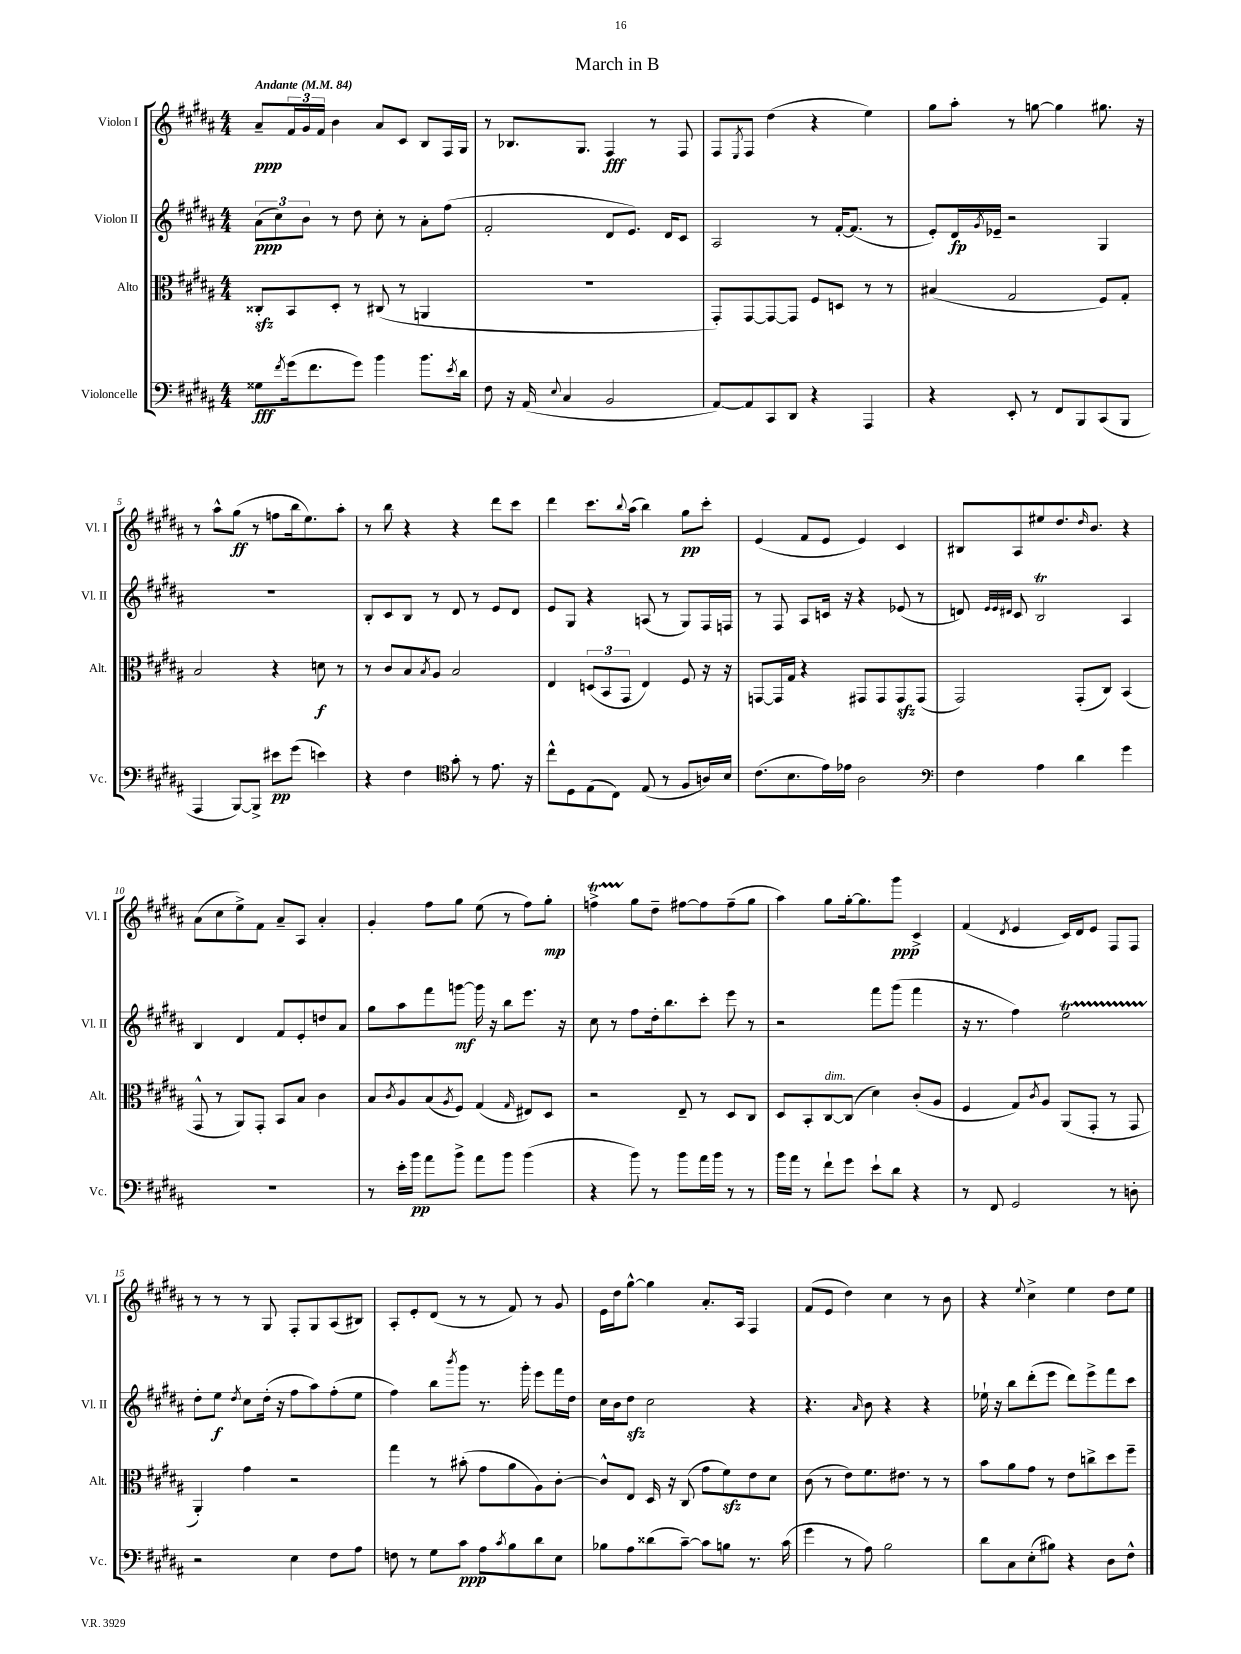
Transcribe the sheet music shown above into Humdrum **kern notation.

**kern	**dynam	**kern	**dynam	**kern	**dynam	**kern	**dynam
*part4	*part4	*part3	*part3	*part2	*part2	*part1	*part1
*staff4	*staff4	*staff3	*staff3	*staff2	*staff2	*staff1	*staff1
*I"Violoncelle	*	*I"Alto	*	*I"Violon II	*	*I"Violon I	*
*I'Vc.	*	*I'Alt.	*	*I'Vl. II	*	*I'Vl. I	*
*clefF4	*	*clefC3	*	*clefG2	*	*clefG2	*
*k[f#c#g#d#a#]	*	*k[f#c#g#d#a#]	*	*k[f#c#g#d#a#]	*	*k[f#c#g#d#a#]	*
*M4/4	*	*M4/4	*	*M4/4	*	*M4/4	*
*MM84	*	*MM84	*	*MM84	*	*MM84	*
=1	=1	=1	=1	=1	=1	=1	=1
!	!	!	!	!	!	!LO:TX:a:B:t=Andante	!
8G##X\L	fff	8C##Xzz'/L	.	(12a#\L	ppp	8a#~/L	ppp
.	.	.	.	12cc#\)	.	.	.
8qf#/	.	.	.	.	.	.	.
(16g#\k	.	8BB/	.	.	.	24f#/L	.
.	.	.	.	12b\J	.	24g#/	.
8.f#\	.	.	.	.	.	.	.
.	.	.	.	.	.	24f#/JJ	.
.	.	8D#'/J	.	8r	.	4b\	.
8g#\J)	.	8r	.	8dd#\	.	.	.
4b\	.	(8C#X/	.	8cc#'\	.	8a#/L	.
.	.	8r	.	8r	.	8c#/J	.
8.b\L	.	4AAn/	.	8a#'\L	.	8B/L	.
.	.	.	.	(8ff#\J	.	16F#/L	.
8qe/	.	.	.	.	.	.	.
16d#\Jk	.	.	.	.	.	16G#/JJ	.
=2	=2	=2	=2	=2	=2	=2	=2
8F#\	.	1r	.	2f#'/	.	8r	.
16r	.	.	.	.	.	8.B-X/L	.
(16AA#/	.	.	.	.	.	.	.
8qqE/	.	.	.	.	.	.	.
4C#/	.	.	.	.	.	.	.
.	.	.	.	.	.	8.G#/J	.
2BB/	.	.	.	8d#/L	.	4F#/	fff
.	.	.	.	8.e/J)	.	.	.
.	.	.	.	.	.	8r	.
.	.	.	.	16d#/KL	.	.	.
.	.	.	.	8c#/J	.	8F#/	.
=3	=3	=3	=3	=3	=3	=3	=3
[8AA#/L)	.	8GG#'/L)	.	2A#/	.	8F#/L	.
.	.	.	.	.	.	8qE/	.
8AA#/]	.	[8GG#/	.	.	.	8F#/J	.
8CC#/	.	8GG#/_	.	.	.	(4dd#\	.
8DD#/J	.	8GG#/J]	.	.	.	.	.
4r	.	8F#/L	.	8r	.	4r	.
.	.	8Dn/J	.	[16f#'/KL	.	.	.
.	.	.	.	(8.f#/J]	.	.	.
4AAA#/	.	8r	.	.	.	4ee\)	.
.	.	8r	.	8r	.	.	.
=4	=4	=4	=4	=4	=4	=4	=4
4r	.	(4B#X/	.	8e'/L)	.	8gg#\L	.
.	.	.	.	16d#/L	fp	8aa#'\J	.
.	.	.	.	8qg#/	.	.	.
.	.	.	.	16e-X~/JJ	.	.	.
8EE'/	.	2G#/	.	2r	.	8r	.
8r	.	.	.	.	.	[8ggn\	.
8FF#/L	.	.	.	.	.	4gg\]	.
8BBB/	.	.	.	.	.	.	.
(8CC#/	.	8F#/L)	.	4G#/	.	8.gg#X\	.
8BBB/J	.	8G#'/J	.	.	.	.	.
.	.	.	.	.	.	16r	.
!!LO:LB:g=z
=5	=5	=5	=5	=5	=5	=5	=5
4AAA#/	.	2B/	.	1r	.	8r	.
.	.	.	.	.	.	8aa#^^\L	.
[8BBB/L)	.	.	.	.	.	(8gg#\J	ff
8BBB^/J]	.	.	.	.	.	8r	.
8e#X\L	pp	4r	.	.	.	8ffn\L	.
(8g#\J	.	.	.	.	.	16bb\k	.
.	.	.	.	.	.	8.ee\)	.
4en\)	.	8dn\	f	.	.	.	.
.	.	8r	.	.	.	8aa#'\J	.
=6	=6	=6	=6	=6	=6	=6	=6
4r	.	8r	.	8B'/L	.	8r	.
.	.	8c#/L	.	8c#/	.	8bb\	.
4F#\	.	8B/	.	8B/J	.	4r	.
.	.	8qB/	.	.	.	.	.
.	.	8A#/J	.	8r	.	.	.
*clefC4	*	*	*	*	*	*	*
8g#'\	.	2B/	.	8d#/	.	4r	.
8r	.	.	.	8r	.	.	.
8.e\	.	.	.	8e/L	.	8ddd#\L	.
.	.	.	.	8d#/J	.	8ccc#\J	.
16r	.	.	.	.	.	.	.
=7	=7	=7	=7	=7	=7	=7	=7
8cc#^^\L	.	4E/	.	8e/L	.	4ddd#\	.
8D#\	.	.	.	8G#/J	.	.	.
(8E\	.	(12Dn/L	.	4r	.	8.ccc#\L	.
.	.	12BB/	.	.	.	.	.
8C#\J)	.	.	.	.	.	.	.
.	.	12GG#/J	.	.	.	.	.
.	.	.	.	.	.	8qqbb/	.
.	.	.	.	.	.	(16aa#\Jk	.
(8E/	.	4E/)	.	(8An/	.	4bb\)	.
8r	.	.	.	8r	.	.	.
8F#/L	.	8F#/	.	8G#/L)	.	8gg#\L	pp
16An/L)	.	16r	.	16F#/L	.	8ccc#'\J	.
16B/JJ	.	16r	.	16Fn/JJ	.	.	.
=8	=8	=8	=8	=8	=8	=8	=8
(8.c#\L	.	[8GGn/L	.	8r	.	(4e/	.
.	.	16GG/L]	.	8F#/	.	.	.
8.B\	.	16G#/JJ	.	.	.	.	.
.	.	4r	.	8A#/L	.	8f#/L	.
16e\L)	.	.	.	16cn/Jk	.	8e/J	.
16e-X\JJ	.	.	.	16r	.	.	.
2A#\	.	8GG#X/L	.	4r	.	4e/)	.
.	.	8GG#/	.	.	.	.	.
.	.	8GG#zz/	.	(8e-X/	.	4c#/	.
.	.	(8GG#/J	.	8r	.	.	.
=9	=9	=9	=9	=9	=9	=9	=9
*clefF4	*	*	*	*	*	*	*
4F#\	.	2GG#/)	.	8dn/)	.	8B#X/L	.
.	.	.	.	32qqe/LLL	.	.	.
.	.	.	.	32qqe/	.	.	.
.	.	.	.	32qqd#X/JJJ	.	.	.
.	.	.	.	8c#/	.	8A#/	.
4A#\	.	.	.	2BT/	.	8ee#X/	.
.	.	.	.	.	.	8.dd#/	.
4d#\	.	(8GG#'/L	.	.	.	.	.
.	.	.	.	.	.	16qqdd#/	.
.	.	.	.	.	.	8.b/J	.
.	.	8C#/J)	.	.	.	.	.
4g#\	.	(4BB/	.	4A#/	.	4r	.
!!LO:LB:g=z
=10	=10	=10	=10	=10	=10	=10	=10
1r	.	8GG#^^/	.	4B/	.	(8a#\L	.
.	.	8r	.	.	.	8cc#\	.
.	.	8AA#/L)	.	4d#/	.	8ee^\)	.
.	.	8GG#'/J	.	.	.	8f#\J	.
.	.	8BB/L	.	8f#/L	.	8a#~/L	.
.	.	8B/J	.	8e'/	.	8A#/J	.
.	.	4c#\	.	8ddn/	.	4a#'/	.
.	.	.	.	8a#/J	.	.	.
=11	=11	=11	=11	=11	=11	=11	=11
8r	.	8B/L	.	8gg#\L	.	4g#'/	.
.	.	8qc#/	.	.	.	.	.
16e'\LL	.	8A#/	.	8aa#\	.	.	.
16b\JJ	pp	.	.	.	.	.	.
8a#\L	.	(8B/	.	8fff#\	.	8ff#\L	.
.	.	8qA#/	.	.	.	.	.
8b^\J	.	8F#/J)	.	[8gggn\J	mf	8gg#\J	.
8a#\L	.	(4G#/	.	16ggg\]	.	(8ee\	.
.	.	.	.	16r	.	.	.
8b\J	.	.	.	8bb\L	.	8r	.
.	.	16qqG#/	.	.	.	.	.
(4b\	.	8E#X/L)	.	8.eee\J	.	8ff#\L)	.
.	.	8D#/J	.	.	.	8gg#'\J	mp
.	.	.	.	16r	.	.	.
=12	=12	=12	=12	=12	=12	=12	=12
4r	.	2r	.	8cc#\	.	4ffnT^\	.
.	.	.	.	8r	.	.	.
8b\)	.	.	.	8ff#\L	.	8gg#\L	.
8r	.	.	.	16dd#'\k	.	8dd#~\J	.
.	.	.	.	8.bb\	.	.	.
8b\L	.	8E~/	.	.	.	[8ff#X\L	.
16a#\L	.	8r	.	8ccc#'\J	.	8ff#\]	.
16b\JJ	.	.	.	.	.	.	.
8r	.	8D#/L	.	8eee\	.	(8ff#~\	.
8r	.	8C#/J	.	8r	.	8gg#\J	.
=13	=13	=13	=13	=13	=13	=13	=13
16b\LL	.	8D#/L	.	2r	.	4aa#\)	.
16a#\JJ	.	.	.	.	.	.	.
8r	.	8BB'/	.	.	.	.	.
!	!	!LO:TX:a:i:t=dim.	!	!	!	!	!
8f#`\L	.	[8C#/	.	.	.	8gg#\L	.
8g#\J	.	(8C#/J]	.	.	.	[16gg#'\k	.
.	.	.	.	.	.	8.gg#\]	.
8e`\L	.	4d#\)	.	8fff#\L	.	.	.
8d#\J	.	.	.	(8ggg#\J	.	8ggg#\J	ppp
4r	.	(8c#'/L	.	4fff#\	.	4c#^/	.
.	.	8A#/J	.	.	.	.	.
=14	=14	=14	=14	=14	=14	=14	=14
8r	.	4F#/	.	16r	.	(4f#/	.
.	.	.	.	8.r	.	.	.
8FF#/	.	.	.	.	.	.	.
.	.	.	.	.	.	8qd#/	.
2GG#/	.	8G#/L)	.	4ff#\)	.	4e/	.
.	.	8qc#/	.	.	.	.	.
.	.	8A#/J	.	.	.	.	.
.	.	(8AA#/L	.	2eeT\	.	16c#/LL)	.
.	.	.	.	.	.	16d#/J	.
.	.	8GG#'/J	.	.	.	8e/J	.
8r	.	8r	.	.	.	8F#/L	.
8Dn'\	.	8GG#/	.	.	.	8F#/J	.
!!LO:LB:g=z
=15	=15	=15	=15	=15	=15	=15	=15
2r	.	4AA#'/)	.	8dd#'\L	.	8r	.
.	.	.	.	8ee\J	f	8r	.
.	.	.	.	8qdd#/	.	.	.
.	.	4g#\	.	8cc#\L	.	8r	.
.	.	.	.	(16dd#'\Jk	.	8G#/	.
.	.	.	.	16r	.	.	.
4E\	.	2r	.	8ff#\L	.	8F#'/L	.
.	.	.	.	8aa#\)	.	8G#/	.
8F#\L	.	.	.	(8ff#'\	.	(8A#/	.
8A#\J	.	.	.	8ee\J	.	8B#X/J)	.
=16	=16	=16	=16	=16	=16	=16	=16
8Fn\	.	4gg#\	.	4ff#\)	.	8A#'/L	.
8r	.	.	.	.	.	8e'/	.
8G#\L	.	8r	.	8bb\L	.	(8d#/J	.
.	.	.	.	8qbbb/	.	.	.
8c#\J	ppp	(8b#X'\	.	8ggg#\J	.	8r	.
8A#\L	.	8g#\L	.	8.r	.	8r	.
8qc#/	.	.	.	.	.	.	.
8B\	.	8a#\	.	.	.	8f#/)	.
.	.	.	.	16ggg#'\	.	.	.
8d#\	.	8A#\)	.	8eee\L	.	8r	.
8E\J	.	[8c#'\J	.	16fff#\L	.	8g#/	.
.	.	.	.	16dd#\JJ	.	.	.
=17	=17	=17	=17	=17	=17	=17	=17
8B-X\L	.	8c#^^/L]	.	16cc#\LL	.	16e\LL	.
.	.	.	.	16b\J	.	16dd#\J	.
8A#\	.	8E/J	.	8dd#zz\J	.	[8gg#^^\J	.
(8d##X\	.	16D#/	.	2cc#\	.	4gg#\]	.
.	.	16r	.	.	.	.	.
[8c#~\J)	.	(8C#/	.	.	.	.	.
8c#\L]	.	8g#\L	.	.	.	8.a#'/L	.
8Bn\J	.	8f#zz\)	.	.	.	.	.
.	.	.	.	.	.	16A#/Jk	.
8.r	.	8e\	.	4r	.	4F#/	.
.	.	8d#\J	.	.	.	.	.
(16c#\	.	.	.	.	.	.	.
=18	=18	=18	=18	=18	=18	=18	=18
4g#\	.	(8c#\	.	4.r	.	(8f#/L	.
.	.	8r	.	.	.	8e/J	.
8r	.	8e\L)	.	.	.	4dd#\)	.
.	.	.	.	16qqa#/	.	.	.
8A#\)	.	8.f#\	.	8b\	.	.	.
2B\	.	.	.	4r	.	4cc#\	.
.	.	8.e#X\J	.	.	.	.	.
.	.	8r	.	4r	.	8r	.
.	.	8r	.	.	.	8b\	.
=19	=19	=19	=19	=19	=19	=19	=19
8d#\L	.	8b\L	.	16ee-X`\	.	4r	.
.	.	.	.	16r	.	.	.
8C#\	.	8a#\	.	8bb\L	.	.	.
.	.	.	.	.	.	8qqee/	.
(8E'\	.	8g#\J	.	(8ddd#'\	.	4cc#^\	.
8B#X\J)	.	8r	.	8eee\J	.	.	.
4r	.	8e\L	.	8ddd#\L)	.	4ee\	.
.	.	8ccn^\	.	8eee^\	.	.	.
8D#\L	.	8dd#\	.	8fff#\	.	8dd#\L	.
8F#^^\J	.	8ff#~\J	.	8ccc#\J	.	8ee\J	.
==	==	==	==	==	==	==	==
*-	*-	*-	*-	*-	*-	*-	*-
